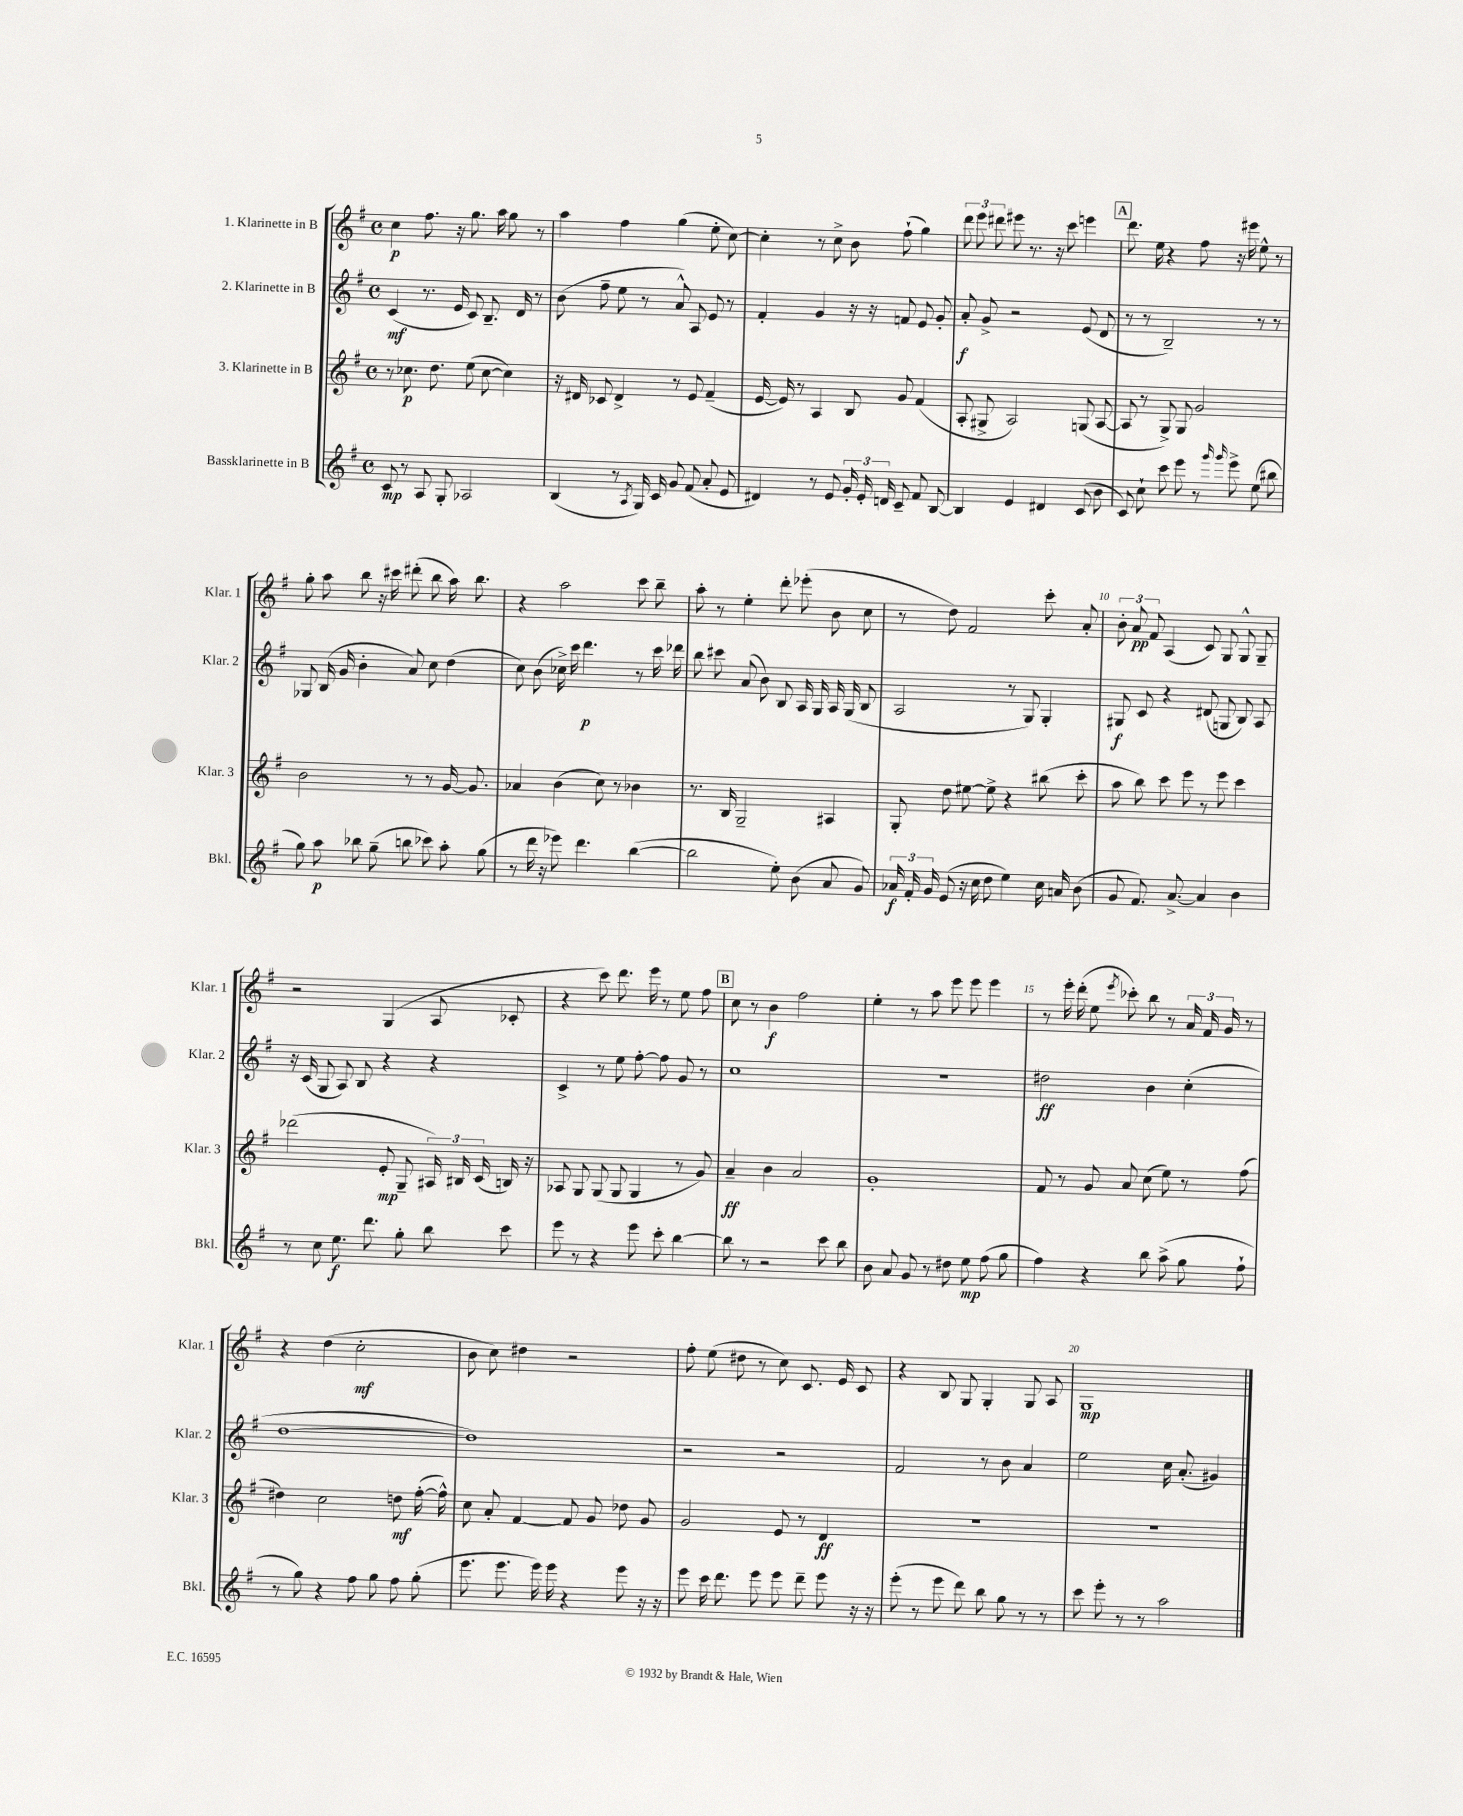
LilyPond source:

<<
\new StaffGroup <<
\new Staff = "s0" \with { instrumentName = "1. Klarinette in B" shortInstrumentName = "Klar. 1" } {
    \clef treble \key g \major \defaultTimeSignature \time 4/4
    \autoBeamOff c''4\p fis''8. r16 g''8. a''16 g''8 r8 |
    a''4 fis''4 g''4( e''8-. c''8~) |
    c''4-. r8 c''8-> b'8 fis''8-!( g''4) |
    \tuplet 3/2 { d'''8 e'''8 dis'''8 } eis'''8 r8. r16 c'''8 e'''4 |
    \mark \markup { \box "A" } d'''8. e''16 r4 fis''8 r16 eis'''16 e''8-^ r8 |
    g''8-. a''8 b''8 r16 cis'''16 dis'''8-.( b''8 a''16) b''8. |
    r4 a''2 c'''8 b''8-- |
    a''8-. r8 e''4-. d'''8-. ees'''8-.( b'8 c''8 |
    r8 d''8) fis'2 c'''8-. a'8-. |
    \tuplet 3/2 { b'8-. a'8\pp fis'8 } a4( c'8) g8 g8-^ g8-- |
    r2 g4( a8 ces'8-. |
    r4 c'''8) d'''8. e'''16 r8 e''8 fis''8 |
    \mark \markup { \box "B" } c''8 r8 b'4\f fis''2 |
    e''4-. r8 a''8 e'''8 e'''8 e'''4 |
    r8 e'''16-. d'''16-.( e''8 \acciaccatura { e'''8 } ces'''8-.) b''8 r8 \tuplet 3/2 { a'16 fis'16 g'16 } r8 |
    r4 d''4( c''2-.\mf |
    b'8 c''8) dis''4 r2 |
    fis''8-. e''8( dis''8 r8 c''8) c'8. e'16 c'8 |
    r4 b8 g8 g4-. g8 a8 |
    g1\mp \bar "|." |
}
\new Staff = "s1" \with { instrumentName = "2. Klarinette in B" shortInstrumentName = "Klar. 2" } {
    \clef treble \key g \major \defaultTimeSignature \time 4/4
    \autoBeamOff c'4\mf( r8. e'16 c'8) b8.-- d'16 r8 |
    b'8( fis''8-- e''8 r8 a'8-^) a8 e'8 r8 |
    fis'4-. g'4 r16 r16 f'8 e'8 g'8-. |
    a'8-.\f g'8-> r2 e'8( d'8 |
    \mark \markup { \box "A" } r8 r8 b2--) r8 r8 |
    ges8 b16( g'16 b'4-. a'8) c''8 d''4( |
    c''8) b'8( ces''16->) c'''16 d'''4.\p r8 c'''16 des'''16 |
    b''8 cis'''8 a'8( b'8) b8 a16 g16 a16 g16( b8 |
    a2 r8 g8) g4-. |
    gis8\f c'8 r4 dis'8( g8 b8) a8 |
    r16 c'16( g8 a8) b8 r4 r4 |
    c'4-> r8 e''8 fis''8~-. fis''8 g'8 r8 |
    \mark \markup { \box "B" } c''1 |
    R1 |
    dis''2\ff b'4 c''4-.( |
    d''1~ |
    d''1) |
    r2 r2 |
    fis'2 r8 b'8 a'4 |
    e''2 c''16 a'8.-.( gis'4) \bar "|." |
}
\new Staff = "s2" \with { instrumentName = "3. Klarinette in B" shortInstrumentName = "Klar. 3" } {
    \clef treble \key g \major \defaultTimeSignature \time 4/4
    \autoBeamOff r8 ces''8.\p d''8. e''8( ces''8~ ces''4) |
    r16 dis'16 ces'8 dis'4-> r8 e'8 fis'4--( |
    e'16~ e'16) r8 a4 b8 g'8 fis'4( |
    a8-. gis8-> a2) g8( a8~ |
    \mark \markup { \box "A" } a8 r8 g8->) g8 g'2 |
    b'2 r8 r8 g'16~ g'8. |
    aes'4 b'4( c''8) r8 bes'4 |
    r8. b16 g2-- ais4 |
    g8-. d''8 eis''8~ eis''8-> r4 bis''8( c'''8-. |
    a''8 b''8) c'''8 e'''8 r8 e'''8 c'''4 |
    des'''2( e'8-.\mp g8-- \tuplet 3/2 { ais16) bis16 c'16( } b16) r16 |
    aes8 g8 g8( g8 g4 r8 g'8) |
    \mark \markup { \box "B" } a'4--\ff b'4 a'2 |
    g'1-. |
    fis'8 r8 g'8 a'8 c''8( e''8) r8 fis''8( |
    dis''4) c''2 d''8\mf fis''16~-.( fis''16-^) |
    c''8 a'8-. fis'4~ fis'8 g'8 des''8 g'8 |
    g'2 e'8 r8 d'4\ff |
    R1 |
    R1 \bar "|." |
}
\new Staff = "s3" \with { instrumentName = "Bassklarinette in B" shortInstrumentName = "Bkl." } {
    \clef treble \key g \major \defaultTimeSignature \time 4/4
    \autoBeamOff c'8\mp r8 a8 g8-. aes2 |
    b4( r8 \acciaccatura { a8 } g16) c'16 g'8 fis'8( a'8-. e'8 |
    dis'4) r8 e'8 \tuplet 3/2 { g'16-. e'16-. d'16 } c'8-- fis'8 b8~ |
    b4 e'4 dis'4 c'8( b'8 |
    \mark \markup { \box "A" } c'8) c''8-! c'''8 e'''8 r8 \grace { g'''16 g'''16 } e'''8-> e''8( bis''8 |
    g''8) a''8\p bes''8 g''8--( b''8 ces'''8) a''8-. g''8( |
    r8 d'''16 r16 ees'''8) d'''4. b''4~( |
    b''2 e''8-.) b'8( a'8 g'8) |
    \tuplet 3/2 { aes'16\f fis'16-. g'16 } e'8( r16 c''16 d''8 e''4) c''16 a'16 b'8( |
    g'8 fis'8.) a'8.~-> a'4 b'4 |
    r8 c''8 e''8.\f d'''8. g''8-. b''8 c'''8 |
    e'''8 r8 r4 e'''8 c'''8-. b''4~ |
    \mark \markup { \box "B" } b''8 r8 r2 c'''8 b''8 |
    b'8 a'8 g'8 r8 dis''8 e''8\mp fis''8( g''8 |
    fis''4) r4 b''8 a''8->( g''8 fis''8-! |
    r8 g''8) r4 fis''8 g''8 fis''8 g''8-.( |
    e'''8. e'''8. e'''16) e'''16 r4 e'''8 r16 r16 |
    e'''8 c'''16 d'''8. e'''8 e'''8 d'''8-- e'''8 r16 r16 |
    e'''8-.( r8 e'''8 d'''8) b''8 g''8 r8 r8 |
    c'''8 e'''8-. r8 r8 a''2 \bar "|." |
}
>>
>>
\layout { \context { \Score \override BarNumber.break-visibility = ##(#f #t #t) barNumberVisibility = #(every-nth-bar-number-visible 5) } }
